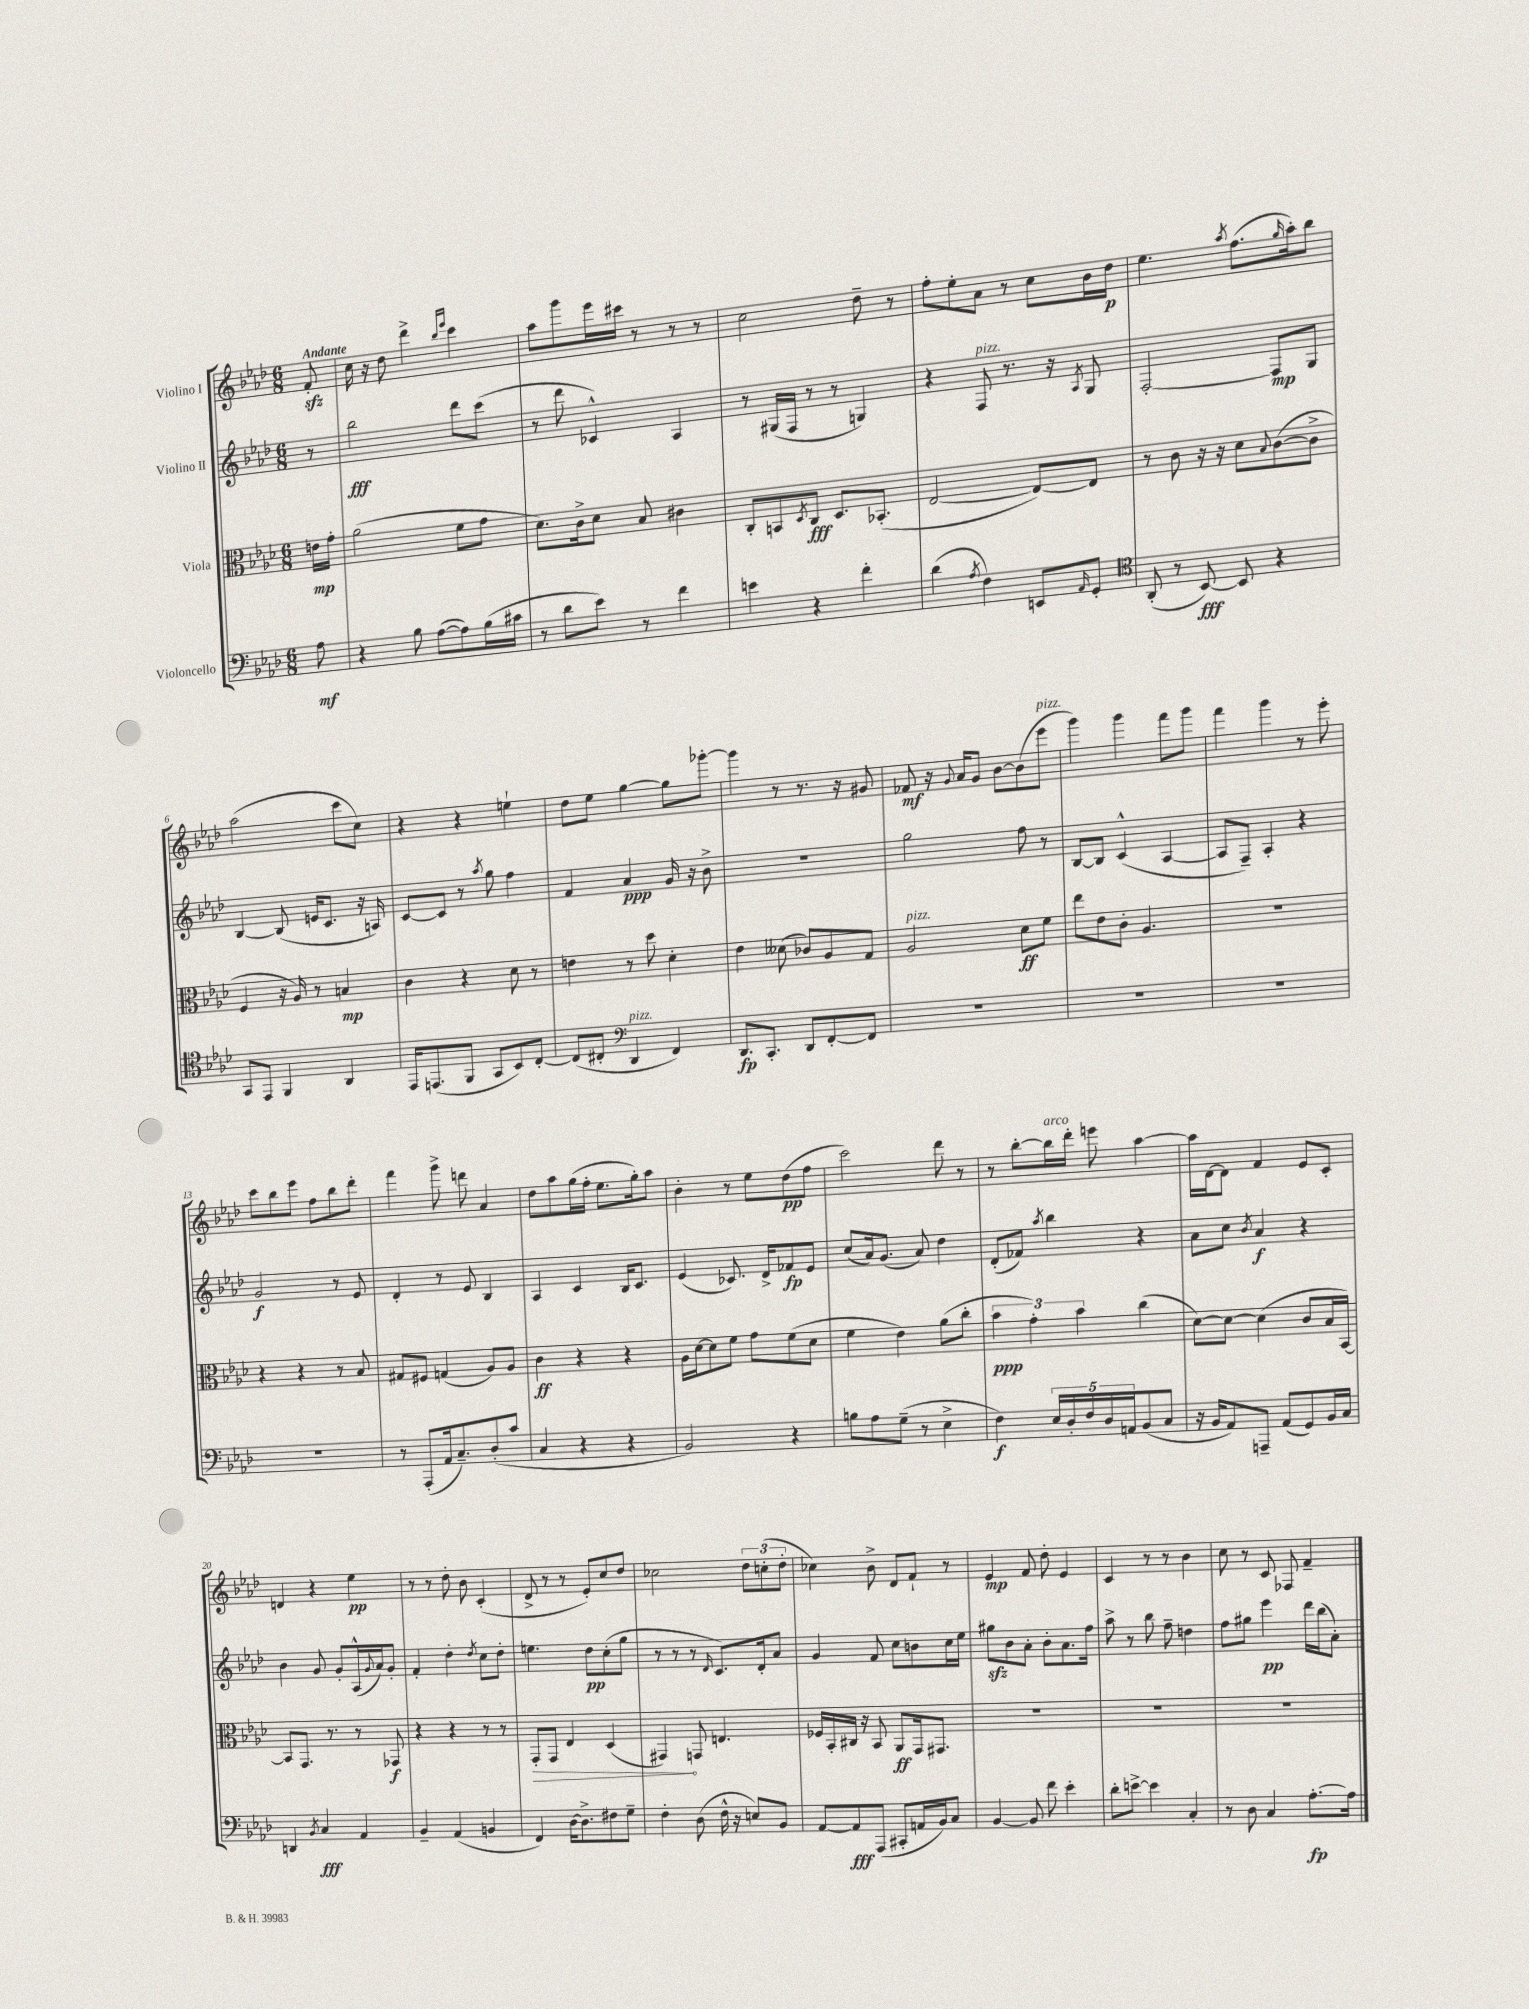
<<
\new StaffGroup <<
\new Staff = "s0" \with { instrumentName = "Violino I" } {
    \clef treble \key aes \major \numericTimeSignature \time 6/8 \partial 8 \tempo "Andante"
    f'8-.\sfz |
    c''16 r16 des''8 des'''4-> \grace { bes''16 ees'''16 } c'''4 |
    aes''8 g'''8 ees'''16 cis'''16 r8 r8 r8 |
    c''2 des''8-- r8 |
    f''8-. ees''8-. aes'8 r8 c''8 bes'16 des''16\p |
    ees''4. \acciaccatura { aes''8 } f''8.( \grace { g''16 } aes''16-.) bes''8 |
    aes''2( c'''8 c''8) |
    r4 r4 e''4-! |
    des''8 ees''8 g''4~ g''8 ges'''8~-. |
    ges'''4 r8 r8. r16 gis'8 |
    fes'8\mf r16 \appoggiatura { g'8 } aes'16 g'8 bes'8~ bes'8( ees'''8^\markup { \italic "pizz." } |
    g'''4) g'''4 f'''8 g'''8 |
    f'''4 g'''4 r8 ees'''8-. |
    c'''8 bes''8 ees'''8 f''8 bes''8 des'''8-. |
    f'''4 g'''8-> d'''8 aes'4 |
    des''8 aes''8 g''16( f''16-. ees''8. g''16-.) aes''8 |
    bes'4-. r8 ees''8 des''8\pp( f''8 |
    c'''2) des'''8 r8 |
    r8 bes''8~-. bes''16^\markup { \italic "arco" } des'''16-. e'''8 aes''4~ |
    aes''16 des'16~ des'8 f'4 ees'8 c'8-. |
    d'4 r4 ees''4\pp |
    r8 r8 des''8-. bes'8 c'4-.( |
    des'8-> r8 r8 ees'8-.) c''8 des''8 |
    ces''2 \tuplet 3/2 { des''8 c''8-.( des''8-. } |
    ces''4) bes'8-> des'8 f'8-! r8 |
    ees'4\mp f'8 des''8-. ees'4 |
    c'4 r8 r8 bes'4 |
    c''8 r8 c'8 fes8 f'4-- \bar "|." |
}
\new Staff = "s1" \with { instrumentName = "Violino II" } {
    \clef treble \key aes \major \numericTimeSignature \time 6/8 \partial 8
    r8 |
    bes''2\fff des'''8 c'''8( |
    r8 des'''8 ces'4-^) aes4 |
    r8 gis16( f16 r8 r8 g4) |
    r4 f8^\markup { \italic "pizz." } r8. r16 \acciaccatura { aes8 } g8 |
    f2~-. f8\mp g8 |
    bes4~ bes8( e'16 c'8. r16 a16) |
    c'8~ c'8 r8 \acciaccatura { aes''8 } g''8 f''4 |
    f'4 aes'4\ppp g'16 r16 bes'8-> |
    R2. |
    g''2 f''8 r8 |
    bes8~ bes8 c'4-^( aes4~ |
    aes8 f8--) aes4-. r4 |
    g'2\f r8 ees'8 |
    des'4-. r8 ees'8 bes4 |
    aes4 c'4 bes16 c'8. |
    ees'4( ces'8.) des'16-> fes'8\fp ees'8 |
    c''8( aes'16) g'8.( aes'8) des''4 |
    des'8-.( fes'8) \acciaccatura { aes''8 } bes''4 r4 |
    aes'8 c''8 \acciaccatura { bes'8 } aes'4\f r4 |
    bes'4 g'8 g'8-. aes16-^( \appoggiatura { g'8 } aes'16) g'8-. |
    f'4-. des''4-. \acciaccatura { des''8 } c''8 des''8-. |
    e''4. des''8\pp c''8-.( g''8 |
    r8 r8 r8 \grace { des'16 } c'8.) des'16-. aes'8 |
    g'4 f'8 c''8 b'8 c''16 ees''16 |
    gis''8\sfz bes'8 aes'8-. bes'8-. aes'8. f''16 |
    aes''8-> r8 bes''8 f''8-- d''4 |
    f''8 gis''8 ees'''4\pp des'''16 bes''16( aes'8-.) \bar "|." |
}
\new Staff = "s2" \with { instrumentName = "Viola" } {
    \clef alto \key aes \major \numericTimeSignature \time 6/8 \partial 8
    e'16\mp g'16-. |
    aes'2( f'8 g'8 |
    des'8.) c'16-> des'8 bes8 cis'4 |
    c8-. b,8 \acciaccatura { des8 } c8\fff des8. bes,8.-.( |
    ees2~ ees8~) ees8 |
    r8 c'8 r16 r16 des'8 \appoggiatura { bes8 } c'8~( c'8-> |
    f4 r16 aes16) r8 b4\mp |
    c'4 r4 des'8 r8 |
    e'4 r8 des''8 des'4-. |
    ees'4 deses'8( ces'8) aes8 g8 |
    aes2^\markup { \italic "pizz." } des'8\ff f'8 |
    ees''8 ees'8 c'8-. aes4. |
    R2. |
    r4 r4 r8 bes8 |
    gis8 fis8 g4( aes8) aes8 |
    c'4\ff r4 r4 |
    aes16 des'16~ des'8 f'8 g'8 f'8( des'8 |
    f'4 ees'4) aes'8( c''8-. |
    \tuplet 3/2 { bes'4\ppp g'4-.) bes'4 } c''4( |
    des'8~) des'8~ des'4( c'8 bes16 bes,16~) |
    bes,8 g,8. r8. r8 ges,8\f |
    r4 r4 r8 r8 |
    \once \override Hairpin.circled-tip = ##t g,8-.\> g,8 ees4 des4( |
    gis,4\!) g,8 e4. |
    fes16 bes,16-. cis16 r16 bes,8 aes,8\ff g,16 gis,8. |
    R2. |
    R2. |
    R2. \bar "|." |
}
\new Staff = "s3" \with { instrumentName = "Violoncello" } {
    \clef bass \key aes \major \numericTimeSignature \time 6/8 \partial 8
    aes8\mf |
    r4 bes8 aes8~( aes8) bes16( cis'16 |
    r8 des'8 ees'8) r8 f'4 |
    e'4 r4 f'4-. |
    des'4( \acciaccatura { aes8 } f4) e,8 \grace { aes,16 } g,8-. |
    \clef tenor aes,8-.( r8 bes,8~\fff) bes,8 r4 |
    g,8 ees,8 f,4 aes,4 |
    ees,16 e,8.( f,8 g,8 bes,8) c8~-. |
    c8( cis8-. \clef bass des,4^\markup { \italic "pizz." } f,4) |
    des,8.\fp c,8.-. des,8 f,8~-. f,8 |
    R2. |
    R2. |
    R2. |
    R2. |
    r8 aes,,8-.( aes,16 c8.--) des8-.( c'8 |
    c4 r4 r4 |
    bes,2) r4 |
    b8 aes8 g8--( r8 ees4-> |
    f4\f) \tuplet 5/4 { ees16 des16-. f16 des16 a,16 } bes,8( c8 |
    r16 bes,16 aes,8) a,,8-- aes,8( g,8) bes,16 c16 |
    d,4 \acciaccatura { bes,8 } c4\fff aes,4 |
    bes,4-- aes,4( b,4 |
    f,4) des16~ des8.-> fis8 g8-- |
    f4-. des8( f16-^ r16 e8) bes,8 |
    aes,8~ aes,8\fff aes,,8( cis,8-. a,16 bes,16) c8 |
    bes,4~ bes,8 f'8 ees'4-. |
    des'8-. e'8~-> e'4 c4-. |
    r8 des8 c4 aes8.~-.\fp aes16 \bar "|." |
}
>>
>>
